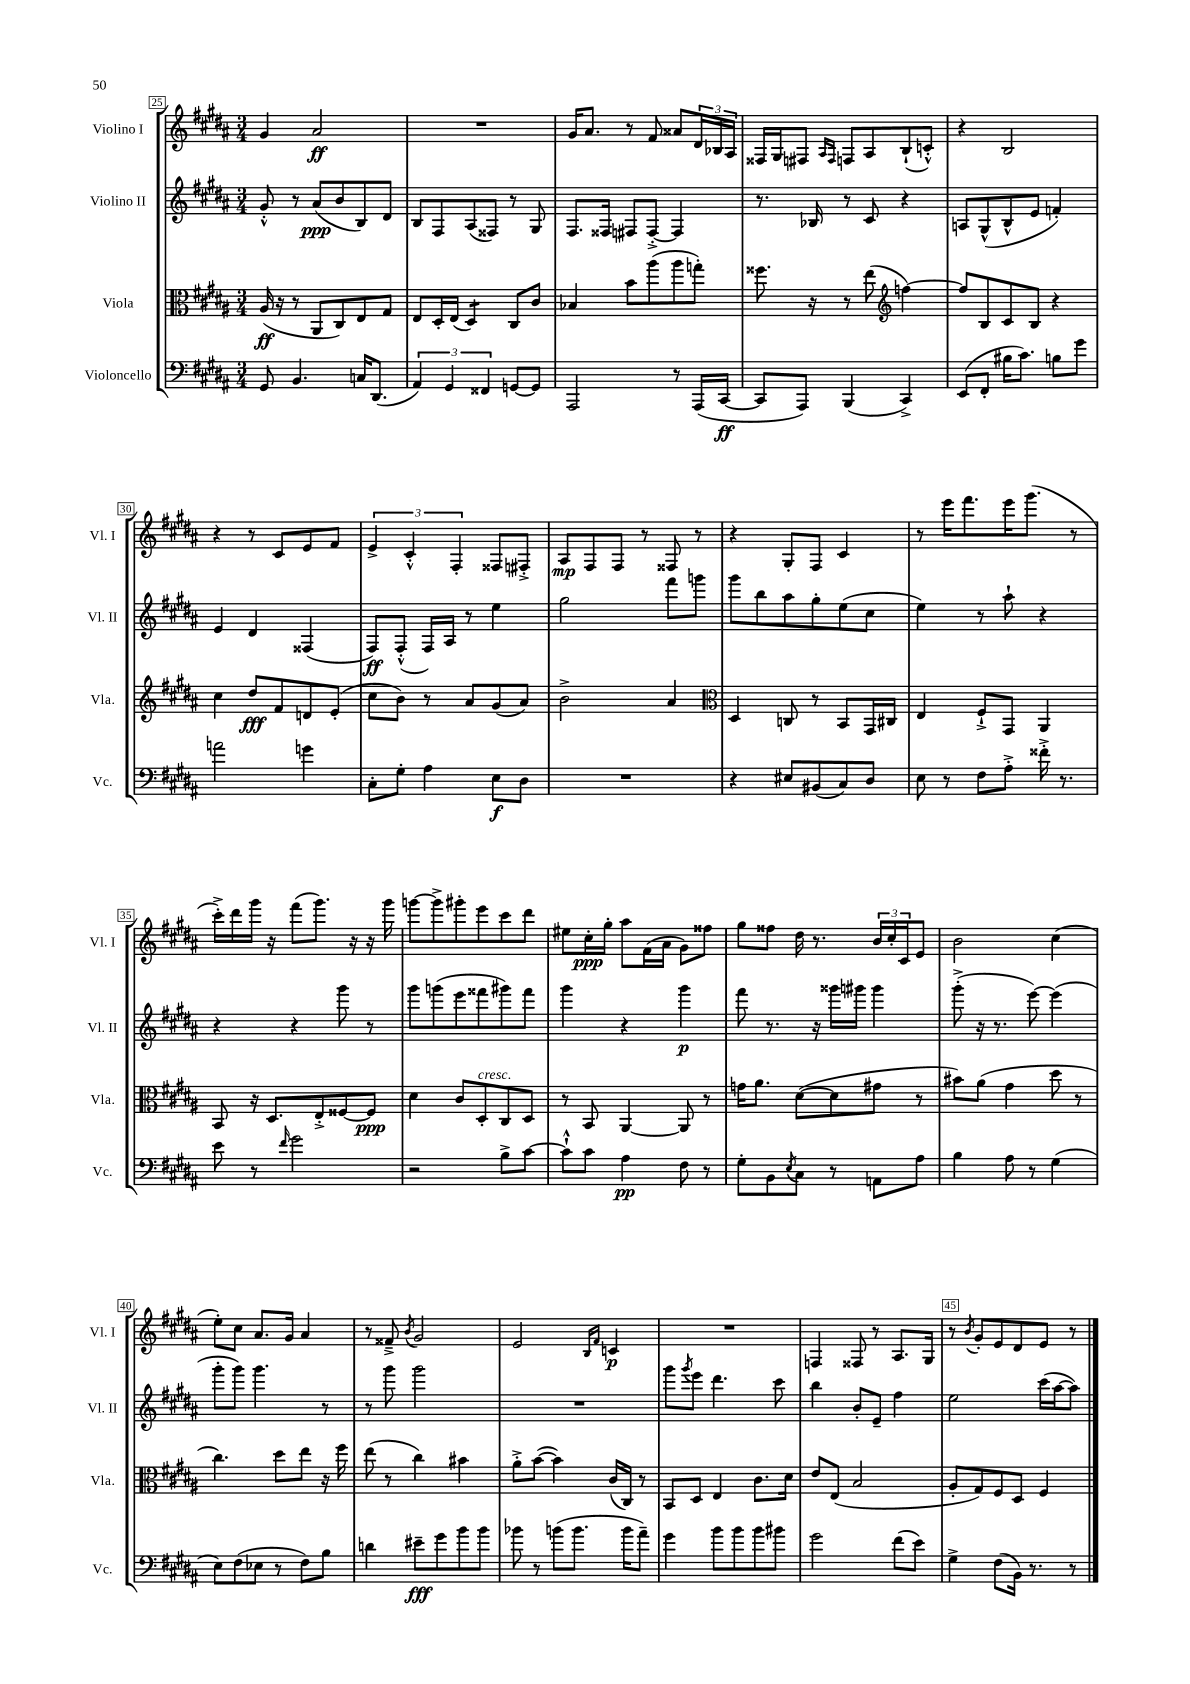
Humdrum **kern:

**kern	**kern	**kern	**kern
*staff4	*staff3	*staff2	*staff1
*clefF4	*clefC3	*clefG2	*clefG2
*k[f#c#g#d#a#]	*k[f#c#g#d#a#]	*k[f#c#g#d#a#]	*k[f#c#g#d#a#]
*M3/4	*M3/4	*M3/4	*M3/4
8GG#	(16A#	8g#'^^	4g#
.	16r	.	.
4.BB	8r	8r	.
.	8AA#	(8a#	2a#
.	8C#)	8b	.
16C	8E	8B)	.
(8.DD#	.	.	.
.	8G#	8d#	.
=	=	=	=
6AA#)	8E	8B	2.r
.	16D#'	8F#	.
6GG#	.	.	.
.	(16E	.	.
.	4D#)	(8A#	.
6FF##	.	.	.
.	.	8F##)	.
[8GG	8C#	8r	.
8GG]	8c#	8G#	.
=	=	=	=
2AAA#	4B-	8.F#	16g#
.	.	.	8.a#
.	.	16F##	.
.	8b	8F#	8r
.	(8aa#	[8F#'^	8f#
8r	8aa#	4F#]	8a##
(16AAA#	8gg')	.	24d#
.	.	.	24B-
[16CC#	.	.	.
.	.	.	24A#
=	=	=	=
8CC#]	8.ff##	8.r	16F##
.	.	.	16G#
8AAA#)	.	.	8F#
.	16r	16B-	.
.	.	.	16qqA#
.	.	.	16qqF#
(4BBB	8r	8r	8F
.	(8ee	8c#	8A#
*	*clefG2	*	*
4CC#^)	[4ff)	4r	(8B`
.	.	.	8c'^^)
=	=	=	=
(8EE	8ff]	8A	4r
8FF#'	8B	(8G#^^	.
16B#	8c#	8B^^	2B
8.c#)	.	.	.
.	8B	8e	.
8B	4r	4f')	.
8g#	.	.	.
=	=	=	=
2a	4cc#	4e	4r
.	8dd#	4d#	8r
.	8f#	.	8c#
4g	8d	(4F##	8e
.	(8e'	.	8f#
=	=	=	=
8C#'	8cc#	8F#)	6e^
8G#'	8b)	(8F#'^^	.
.	.	.	6c#'^^
4A#	8r	16F#)	.
.	.	16A#	.
.	.	.	6F#'
.	8a#	8r	.
8E	(8g#	4ee	8F##
8D#	8a#)	.	8F#'^
=	=	=	=
2.r	2b^	2gg#	8A#
.	.	.	8F#
.	.	.	8F#
.	.	.	8r
.	4a#	8fff#	8F##
.	.	8ggg	8r
=	=	=	=
*	*clefC3	*	*
4r	4D#	8ggg#	4r
.	.	8bb	.
8E#	8C	8aa#	8G#'
(8BB#	8r	8gg#'	8F#
8C#)	8BB	(8ee	4c#
8D#	16GG#	8cc#	.
.	16C#	.	.
=	=	=	=
8E	4E	4ee)	8r
8r	.	.	16eee
.	.	.	8.fff#
8F#	8F#`^	8r	.
8A#'^	8GG#	8aa#`	16eee
.	.	.	(8.ggg#
16f##'^	4AA#	4r	.
8.r	.	.	.
.	.	.	8r
=	=	=	=
8e	8BB	4r	16ccc#'^)
.	.	.	16ddd#
8r	16r	.	16ggg#
.	8.D#	.	16r
16qqf#	.	.	.
2g#	.	4r	(8fff#
.	8E'^	.	8.ggg#)
.	[8F##	8ggg#	.
.	.	.	16r
.	8F##]	8r	16r
.	.	.	16ggg#
=	=	=	=
2r	4d#	8ggg#	[8ggg
.	.	(8ggg	8ggg^]
.	8c#	8eee	8ggg#'
.	8D#'	8fff##	8eee
8B^	8C#	8ggg#)	8ccc#
[8c#	8D#	8fff##	8ddd#
=	=	=	=
8c#`^^]	8r	4ggg#	8ee#
8c#	8BB	.	16cc#'
.	.	.	16gg#'
4A#	[4AA#	4r	8aa#
.	.	.	(16f#
.	.	.	16a#
8F#	8AA#]	4ggg#	8g#)
8r	8r	.	8ff##
=	=	=	=
8G#'	16g	8fff#	8gg#
.	8.a#	.	.
8BB	.	8.r	8ff##
8qE	.	.	.
8C#	([8d#	.	16dd#
.	.	16r	8.r
8r	8d#]	16ggg##	.
.	.	16ggg#	.
8AA	8g#	4ggg#	24b
.	.	.	24cc#'
.	.	.	24c#
8A#	8r	.	8e
=	=	=	=
4B	8b#)	(8ggg#'^	2b
.	(8a#	16r	.
.	.	8.r	.
8A#	4g#	.	.
8r	.	[8eee)	.
(4G#	8dd#	(4eee]	(4cc#
.	8r	.	.
=	=	=	=
8E)	4.cc#)	8ggg#'	8ee')
(8F#	.	8ggg#)	8cc#
8E-	.	4.ggg#	8.a#
8r	8dd#	.	.
.	.	.	16g#
8F#)	8ee	.	4a#
8B	16r	8r	.
.	16ff#	.	.
=	=	=	=
4d	(8ee	8r	8r
.	8r	8ggg#	8f##~^
.	.	.	8qb
8e#~	4cc#)	2ggg#	2g#
8g#	.	.	.
8b	4b#	.	.
8b	.	.	.
=	=	=	=
8b-	8a#'^	2.r	2e
8r	([8b	.	.
(8b	4b])	.	.
8.b	.	.	.
.	.	.	16qqB
.	.	.	16qqf#
.	(16c#	.	4c
16b	16C#)	.	.
8a#~)	8r	.	.
=	=	=	=
4g#	8BB	8ggg#	2.r
.	.	8qggg#	.
.	8D#	8eee	.
8b	4E	4.ddd#	.
8b	.	.	.
8b	8.c#	.	.
8b#	.	8ccc#	.
.	16d#	.	.
=	=	=	=
2g#	8e	4bb	4F
.	(8E	.	.
.	2B	8b'	8F##
.	.	8e~	8r
(8f#	.	4ff#	8.A#
8e)	.	.	.
.	.	.	16G#
=	=	=	=
4G#^	8A#'	2ee	8r
.	.	.	8qb
.	8G#)	.	8g#'
(8F#	8F#	.	8e
16BB)	8D#	.	8d#
8.r	.	.	.
.	4F#	(16ccc#	8e
.	.	[16aa#	.
8r	.	8aa#])	8r
==	==	==	==
*-	*-	*-	*-
